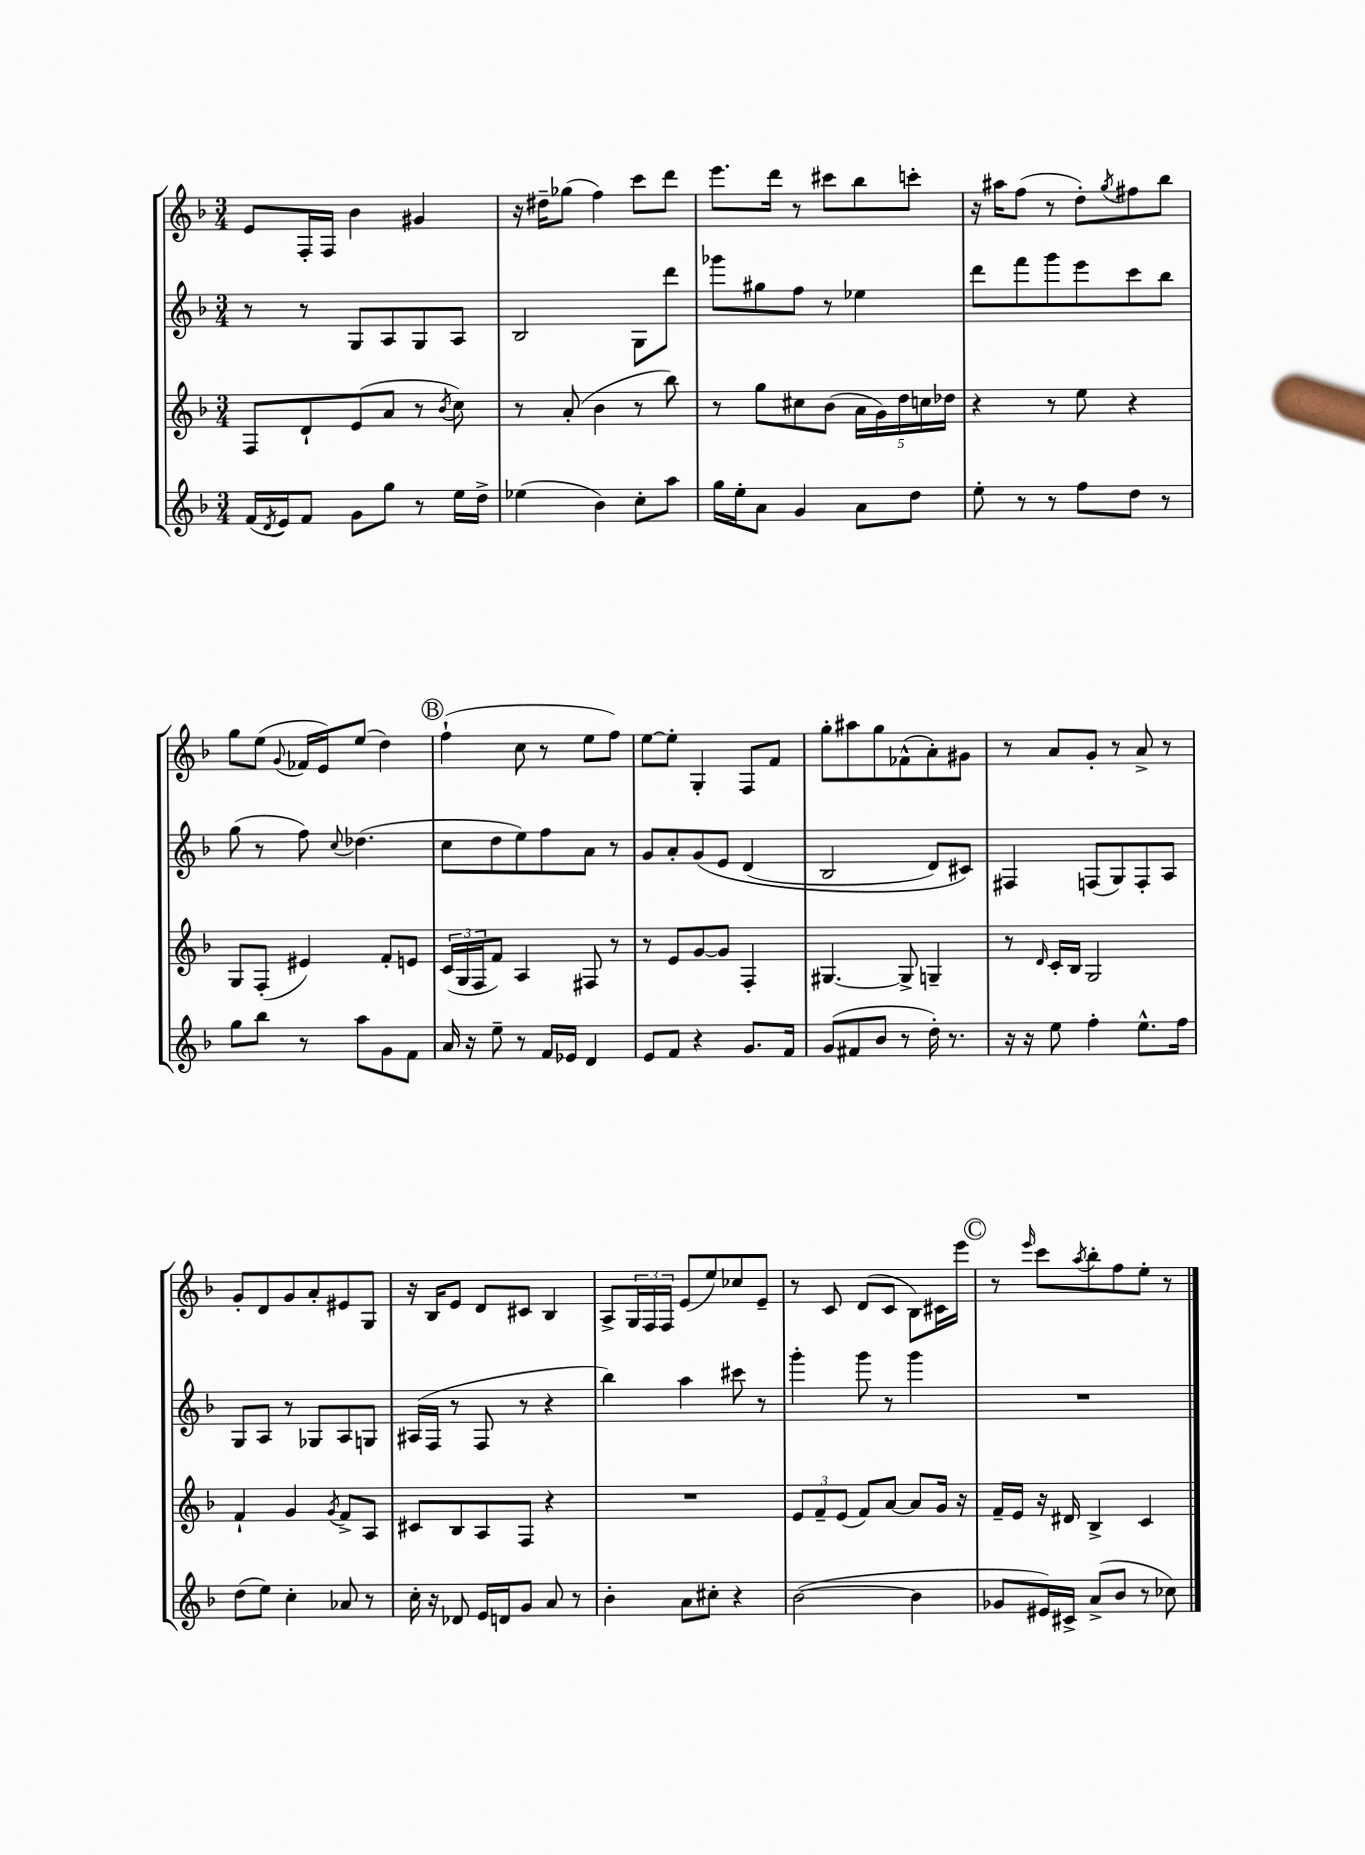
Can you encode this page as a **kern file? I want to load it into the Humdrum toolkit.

**kern	**kern	**kern	**kern
*part4	*part3	*part2	*part1
*staff4	*staff3	*staff2	*staff1
*clefG2	*clefG2	*clefG2	*clefG2
*k[b-]	*k[b-]	*k[b-]	*k[b-]
*M3/4	*M3/4	*M3/4	*M3/4
=79	=79	=79	=79
(16f/LL	8F/L	8r	8e/L
8qd/	.	.	.
16e/J)	.	.	.
8f/J	8d`/	8r	16F'/L
.	.	.	16F/JJ
8g\L	(8e/	8G/L	4b-\
8gg\J	8a/J	8A/	.
8r	8r	8G/	4g#X/
.	8qb-/	.	.
16ee\LL	8cc\)	8A/J	.
16dd^\JJ	.	.	.
=80	=80	=80	=80
(4ee-X\	8r	2B-/	16r
.	.	.	16dd#X~\KL
.	(8a'/	.	(8gg-X\J
4b-\)	4b-\	.	4ff\)
8cc'\L	8r	8G\L	8ccc\L
8aa\J	8bb-\)	8ddd\J	8ddd\J
=81	=81	=81	=81
16gg\LL	8r	8ggg-X\L	8.eee\L
16ee'\J	.	.	.
8a\J	8gg\L	8gg#X\	.
.	.	.	16ddd\Jk
4g/	8cc#X\	8ff\J	8r
.	(8b-\J	8r	8ccc#X\L
8a\L	20a\LL	4ee-X\	8bb-\
.	20g\)	.	.
.	20dd\	.	.
8dd\J	.	.	8cccn'\J
.	20ccn\	.	.
.	20dd-X\JJ	.	.
=82	=82	=82	=82
8ee'\	4r	8ddd\L	16r
.	.	.	16aa#X\KL
8r	.	8fff\	(8ff\J
8r	8r	8ggg\	8r
8ff\L	8ee\	8eee\	8dd'\L)
.	.	.	8qgg/
8dd\J	4r	8ccc\	8ff#X\
8r	.	8bb-\J	8bb-\J
!!LO:LB:g=z
=83	=83	=83	=83
8gg\L	8G/L	(8gg\	8gg\L
8bb-\J	(8F'/J	8r	(8ee\J
.	.	.	8qqg/
8r	4e#X/)	8ff\)	16f-X/LL
.	.	.	16e/J)
.	.	8qqcc/	.
8aa\L	.	(4.dd-X\	(8ee/J
8g\	8f'/L	.	4dd\)
8f\J	8en/J	.	.
!!LO:REH:place=s1:t=B
=84	=84	=84	=84
16a/	(24c/LL	8cc\L	(4ff`\
.	24G/	.	.
16r	.	.	.
.	24F/J	.	.
8ee~\	8f/J)	8dd\	.
8r	4A/	8ee\)	8cc\
16f/LL	.	8ff\	8r
16e-X/JJ	.	.	.
4d/	8F#X/	8a\J	8ee\L
.	8r	8r	8ff\J)
=85	=85	=85	=85
8e/L	8r	8g/L	[8ee\L
8f/J	8e/L	8a'/	8ee'\J]
4r	[8g/	(8g/	4G'/
.	8g/J]	8e/J	.
8.g/L	4F'/	(4d/	8F/L
.	.	.	8f/J
16f/Jk	.	.	.
=86	=86	=86	=86
(8g/L	[4.G#X/	2B-/	8gg'\L
8f#X/	.	.	8aa#X\
8b-/J	.	.	8gg\
8r	8G#^/]	.	(8f-X^^\
16dd'\)	4Gn~/	8d/L)	8a'\)
8.r	.	.	.
.	.	8c#X/J)	8g#X\J
=87	=87	=87	=87
16r	8r	4F#X/	8r
16r	.	.	.
.	16qqd/	.	.
8ee\	16c'/LL	.	8a/L
.	16B-/JJ	.	.
4ff'\	2G/	(8Fn/L	8g'/J
.	.	8G/)	8r
8.ee^^\L	.	8F'/	8a^/
.	.	8A/J	8r
16ff\Jk	.	.	.
!!LO:LB:g=z
=88	=88	=88	=88
(8dd\L	4f`/	8G/L	8g'/L
8ee\J)	.	8A/J	8d/
4cc'\	4g/	8r	8g/
.	.	8G-X/L	8a'/
.	8qg/	.	.
8a-X/	8f^/L	8A/	8e#X/
8r	8A/J	8Gn/J	8G/J
=89	=89	=89	=89
16cc'\	8c#X/L	(16A#X/LL	16r
16r	.	16F/JJ	16B-/KL
8d-X/	8B-/	8r	8e/J
16e/LL	8A/	8F/	8d/L
16dn/J	.	.	.
8g/J	8F/J	8r	8c#X/J
8a/	4r	4r	4B-/
8r	.	.	.
=90	=90	=90	=90
4b-'\	2.r	4bb-\)	8A^/L
.	.	.	24G/L
.	.	.	24F/
.	.	.	24F/JJ
8a\L	.	4aa\	(8e/L
8cc#X'\J	.	.	8ee/)
4r	.	8ccc#X\	8cc-X/
.	.	8r	8e~/J
=91	=91	=91	=91
([2b-\	12e/L	4ggg'\	8r
.	12f~/	.	.
.	.	.	8c/
.	(12e/J	.	.
.	8f/L)	8ggg\	(8d/L
.	[8a/J	8r	8c/J
4b-\]	8a/L]	4ggg\	8B-\L)
.	16g/Jk	.	16c#X\L
.	16r	.	16eee\JJ
!!LO:REH:place=s1:t=C
=92	=92	=92	=92
8g-X/L	16f~/LL	2.r	8r
.	16e/JJ	.	.
.	.	.	16qqeee/
16e#X/L)	16r	.	8ccc\L
16c#X^/JJ	16d#X/	.	.
.	.	.	8qaa/
(8a^/L	4B-^/	.	8bb-'\
8b-/J	.	.	8ff\
8r	4c/	.	8ee'\J
8cc-X\)	.	.	8r
==	==	==	==
*-	*-	*-	*-
